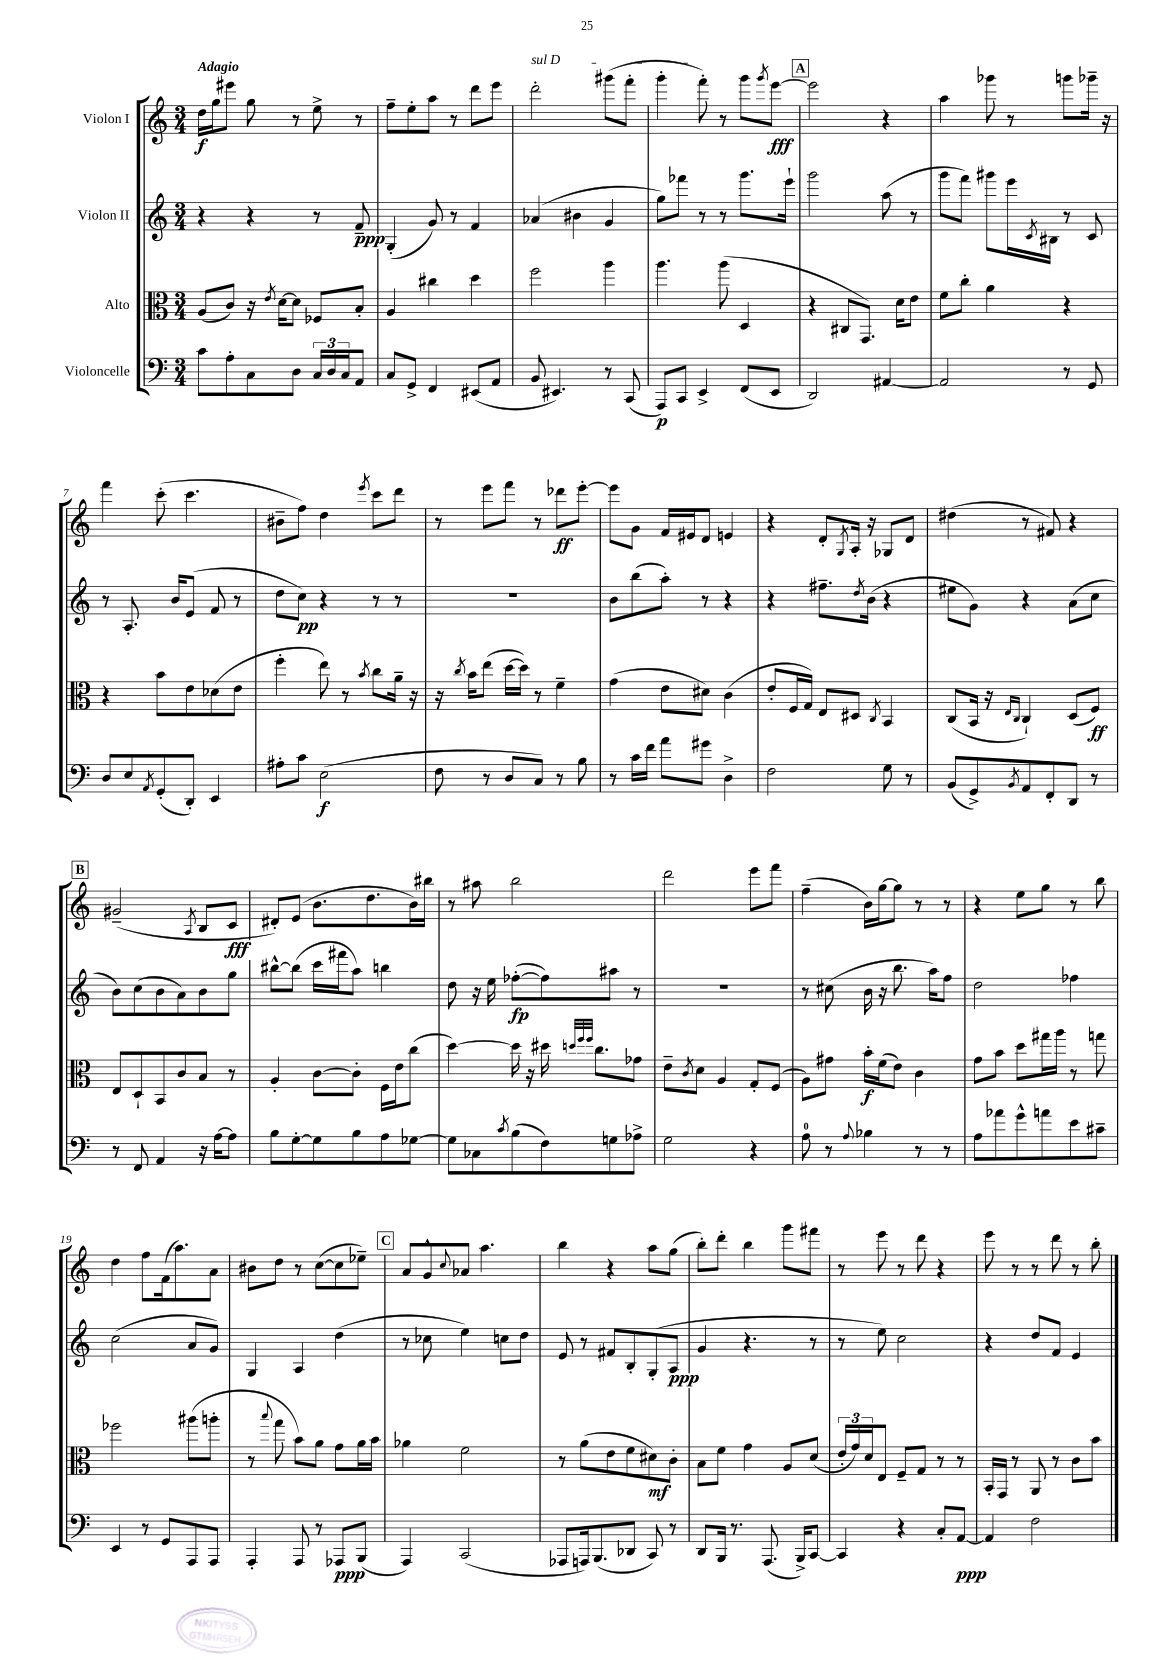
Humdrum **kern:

**kern	**kern	**kern	**kern
*staff4	*staff3	*staff2	*staff1
*clefF4	*clefC3	*clefG2	*clefG2
*k[]	*k[]	*k[]	*k[]
*M3/4	*M3/4	*M3/4	*M3/4
8c	(8A	4r	16dd
.	.	.	16gg
8A'	8c)	.	8eee#
8C	16r	4r	8gg
.	8qe	.	.
.	[16d	.	.
8D	8d]	.	8r
24C	8F-	8r	8ee^
24D	.	.	.
24C	.	.	.
8AA	8B'	8f~	8r
=	=	=	=
8C	4A	(4G'	8ff~
8GG^	.	.	8ee'
4FF	4cc#	8g)	8aa
.	.	8r	8r
(8EE#	4dd	4f	8ddd
8AA	.	.	8eee
=	=	=	=
8BB	2ff	(4a-	2ddd'
4.EE#)	.	.	.
.	.	4b#	.
8r	4aa	4g	(8ggg#
(8CC	.	.	8fff'
=	=	=	=
8AAA)	4.aa	8gg)	4ggg'
8CC	.	8fff-	.
4EE^	.	8r	8fff')
.	(8aa	8r	8r
(8FF	4D	8.ggg	8ggg
.	.	.	8qggg
8EE	.	.	[8eee
.	.	16eee`	.
=	=	=	=
2DD)	4r	2ggg	2eee]
.	8C#	.	.
.	8.GG)	.	.
[4AA#	.	(8aa	4r
.	16d	.	.
.	8e	8r	.
=	=	=	=
2AA#]	8f	8ggg	4aa
.	8cc'	8fff)	.
.	4a	8ggg#	8ggg-
.	.	16eee	8r
.	.	8qc	.
.	.	16B#	.
8r	4r	8r	8ggg
8GG	.	8c	16ggg-~
.	.	.	16r
=	=	=	=
8D	4r	8r	4fff
8E	.	8.A'	.
8qAA	.	.	.
(8GG'	8b	.	(8ccc'
.	.	16b	.
8DD')	8e	(8e	4.ccc
4EE	(8d-	8f	.
.	8e	8r	.
=	=	=	=
8A#'	4ff'	8dd	8b#~
8c	.	8cc)	8ff)
(2E	8ee)	4r	4dd
.	8r	.	.
.	8qb	.	8qeee
.	8cc	8r	8ccc
.	16a~	8r	8ddd
.	16r	.	.
=	=	=	=
8F	16r	2.r	8r
.	8qcc	.	.
.	16b	.	.
8r	(8ee	.	8eee
8D	[16dd	.	8fff
.	16dd])	.	.
8C)	8r	.	8r
8r	4f~	.	8ddd-
8B	.	.	[8eee'
=	=	=	=
8r	(4g	8b	8eee]
16c	.	(8bb	8g
16f	.	.	.
8a	8e	8aa')	16f
.	.	.	16e#
8g#	8d#)	8r	8d
4D^	(4c	4r	4e
=	=	=	=
2F	8e'	4r	4r
.	16F	.	.
.	16G)	.	.
.	8E	8.ff#~	8d'
.	.	.	8qG
.	8D#	.	16A'
.	.	8qdd	.
.	.	(16b	16r
.	8qC	.	.
8G	4BB	4r	8G-
8r	.	.	8d
=	=	=	=
(8BB	(8C	8ee#	(4dd#
8GG^)	16BB	8g)	.
.	16r	.	.
.	16qqE	.	.
8qBB	16qqC	.	.
8AA	4C`)	4r	8r
8FF'	.	.	8f#)
8DD	(8D	(8a	4r
8r	8F)	8cc	.
=	=	=	=
8r	8E	8b)	(2g#~
8FF	8D`	(8cc	.
4AA	8BB	8b	.
.	8c	8a)	.
.	.	.	8qA
16r	8B	8b	8B
[16A	.	.	.
8A]	8r	8gg	8c
=	=	=	=
8B	4A'	[8bb#^^	8d#')
[8G'	.	(8bb#]	(8e
8G]	[8c	16ccc	8.b
.	.	16fff#	.
8B	8c']	8aa)	.
.	.	.	8.dd
8A	16F	4bb	.
.	16e	.	.
[8G-	(8cc	.	16b)
.	.	.	16bb#
=	=	=	=
8G-]	[4dd)	8dd	8r
8C-	.	16r	8aa#
.	.	16ee	.
8qc	.	.	.
(8B	16dd]	([8ff-'	2bb
.	16r	.	.
8F)	16dd#	8ff-])	.
.	32qqdd	.	.
.	32qqff	.	.
.	32qqff	.	.
.	8.cc	.	.
8G	.	8aa#	.
8A-^	8g-	8r	.
=	=	=	=
2G	8e~	2.r	2ddd
.	8qc	.	.
.	8d	.	.
.	4A	.	.
4r	8G'	.	8eee
.	(8F	.	8fff
=	=	=	=
8A	8A)	8r	(4ff~
8r	8g#	(8cc#	.
8qqA	.	.	.
4B-	16b'	16b	16b)
.	(16f	16r	[16gg
.	8e)	8.bb	8gg]
8r	4c	.	8r
.	.	16aa)	.
8r	.	8ff	8r
=	=	=	=
8A	8g	2dd	4r
8a-	8b	.	.
8g^^	8dd	.	8ee
8a	16gg#	.	8gg
.	16aa	.	.
8e	8r	4ff-	8r
8c#~	8gg	.	8bb
=	=	=	=
4EE	2ff-	(2cc	4dd
8r	.	.	8ff
8GG	.	.	(16f
.	.	.	8.aa)
8AAA	(8aa#	8a	.
8AAA	8aa'	8g)	8a
=	=	=	=
4AAA'	8r	4G	8b#
.	8qqbb	.	.
.	8gg	.	8dd
8AAA	8b)	4A	8r
8r	8a	.	([8cc
8AAA-	8g	(4dd	8cc]
(8BBB	16a	.	8ee-~)
.	16b	.	.
=	=	=	=
4AAA)	4a-	8r	8a
.	.	8cc-	8g^^
.	.	.	8qqcc
(2CC	2f	4ee)	8a-
.	.	.	4.aa
.	.	8cc	.
.	.	8dd	.
=	=	=	=
8AAA-	8r	8e	4bb
16AAA)	(8a	8r	.
(8.BBB	.	.	.
.	8e	8f#	4r
8DD-	8f	8B'	.
8CC)	8d#)	(8G'	8aa
8r	8c'	8A	(8gg
=	=	=	=
8DD	8B	4g	8bb')
16BBB	8f	.	8ddd'
8.r	.	.	.
.	4g	4.r	4bb
(8.AAA	.	.	.
.	8A	.	8ggg
16BBB^)	.	.	.
[8CC	(8d	8r	8fff#
=	=	=	=
4CC]	24e'	8r	8r
.	24g)	.	.
.	24d	.	.
.	8E	8ee)	8eee
4r	8F~	2cc	8r
.	8G	.	8ddd
8C'	8r	.	4r
[8AA	8r	.	.
=	=	=	=
4AA]	16BB'	4r	8eee
.	16GG	.	.
.	8r	.	8r
2F	8AA	8dd	8r
.	8r	8f	8ddd
.	8c	4e	8r
.	8b	.	8bb'
==	==	==	==
*-	*-	*-	*-
